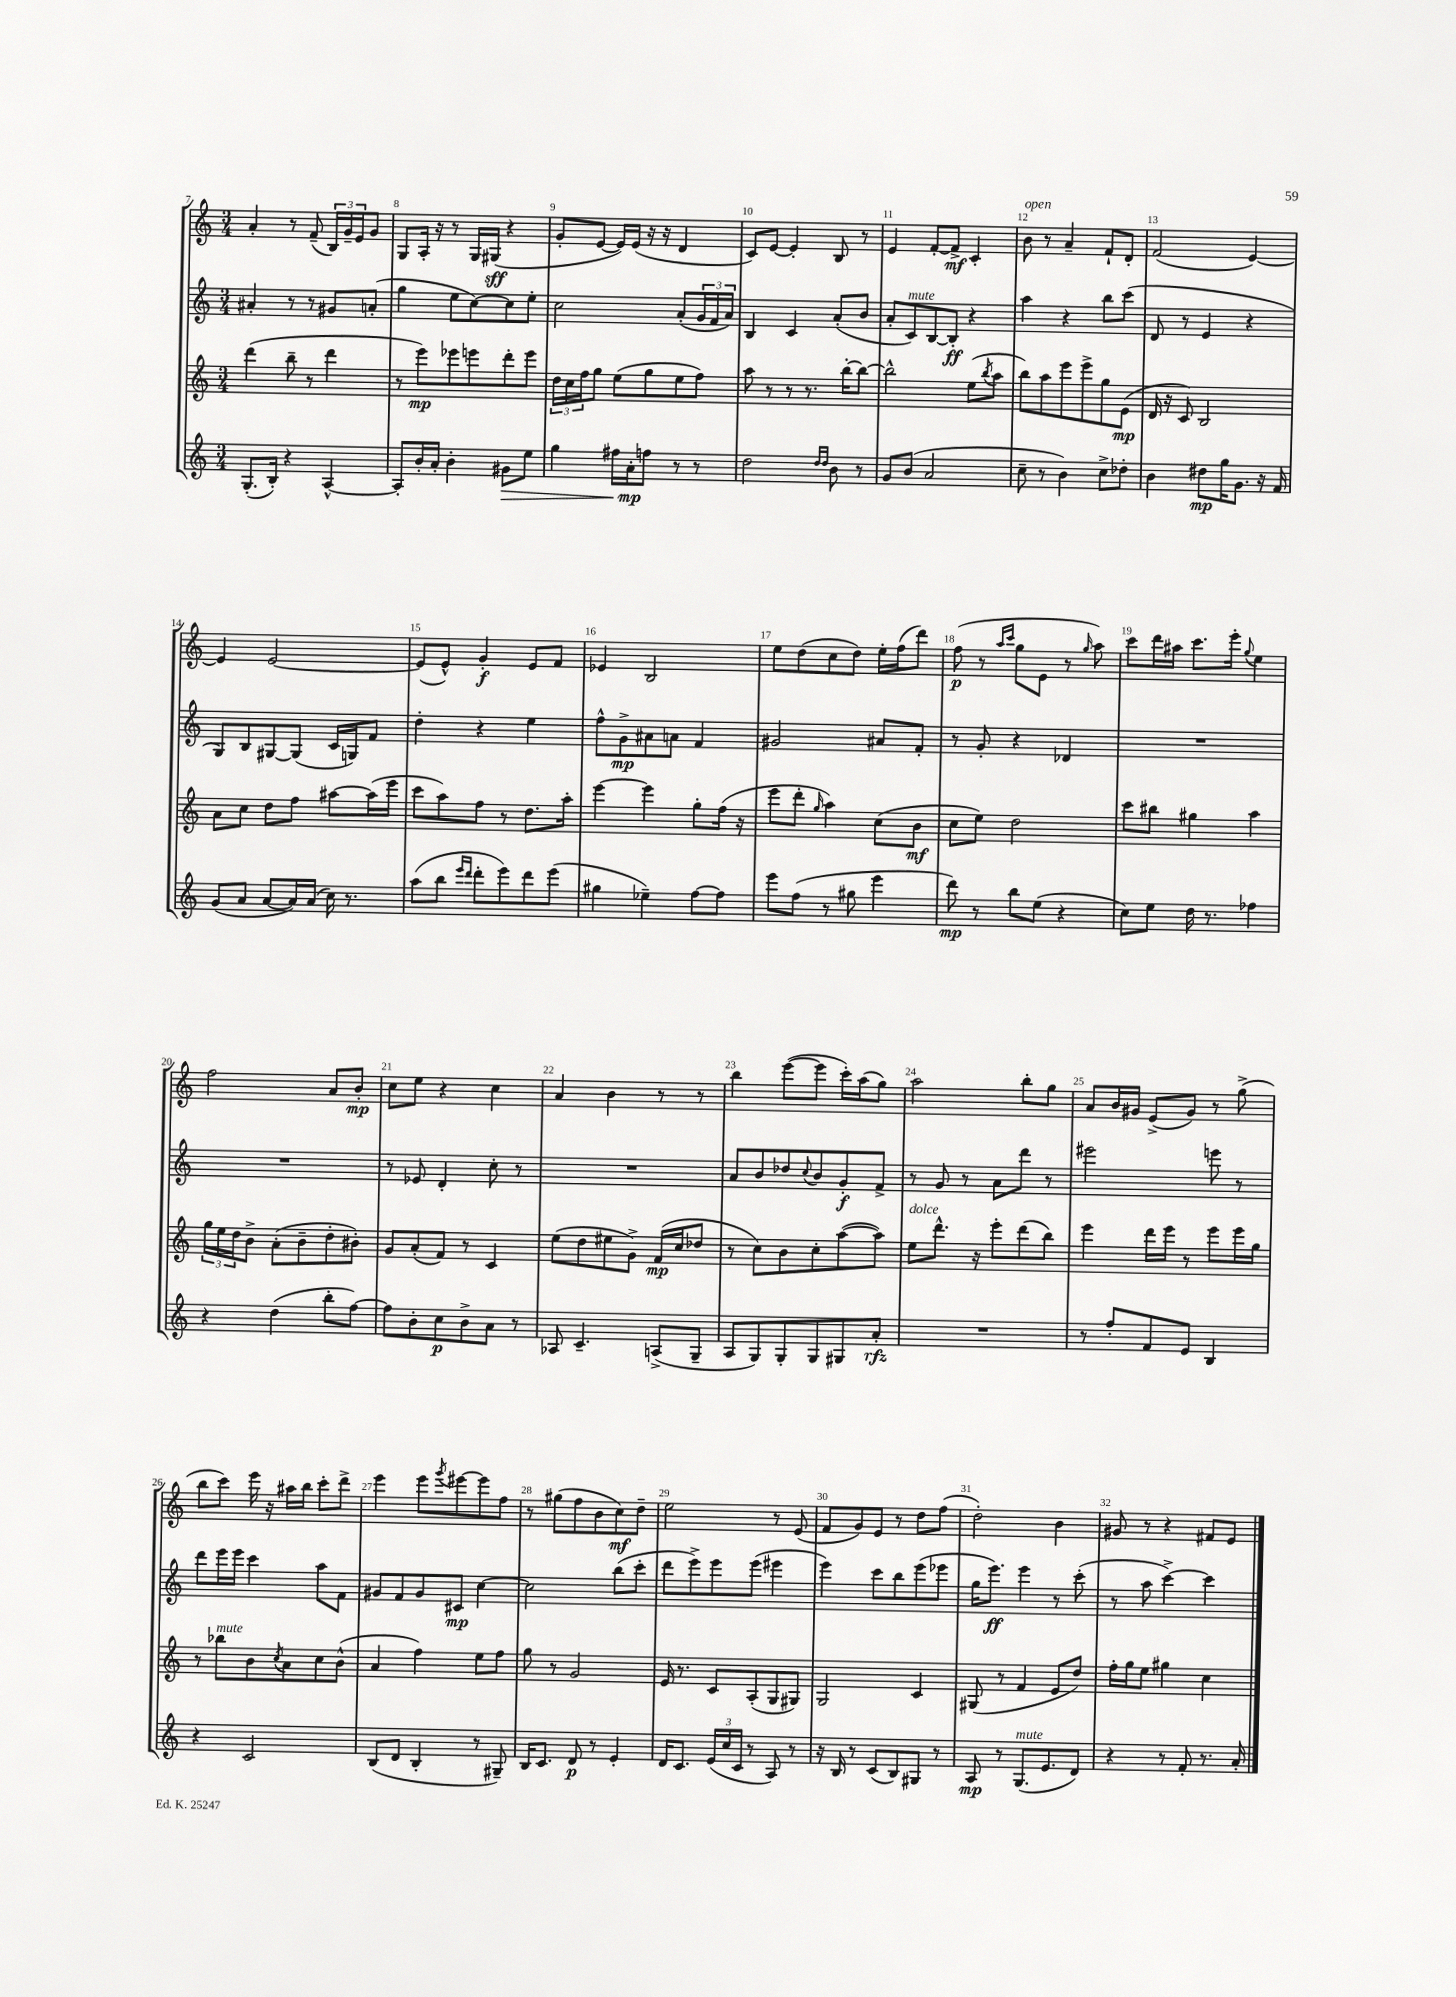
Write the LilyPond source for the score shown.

<<
\new StaffGroup <<
\new Staff = "s0" {
    \clef treble \key c \major \numericTimeSignature \time 3/4
    a'4-. r8 f'8--( \tuplet 3/2 { b16) g'16-- e'16 } g'8 |
    g8 a16-. r16 r8 g16 gis16\sff( r4 |
    g'8-. e'8~ e'16) e'16( r16 r16 d'4 |
    c'8) e'8~ e'4-. b8 r8 |
    e'4 f'8~-. f'8->\mf c'4-. |
    b'8^\markup { \italic "open" } r8 a'4-- f'8-! d'8-. |
    f'2( e'4~) |
    e'4 e'2~ |
    e'8( e'8-^) g'4-.\f e'8 f'8 |
    ees'4 b2 |
    e''8 d''8( c''8 d''8) e''16-. f''16( d'''8) |
    f''8\p( r8 \grace { a''16 c'''16 } g''8 e'8 r8 \grace { g''16 } a''8) |
    c'''8 d'''16 ais''16 c'''8. e'''16-. \appoggiatura { g''8 } e''4 |
    f''2 a'8 b'8-.\mp |
    c''8 e''8 r4 c''4 |
    a'4 b'4 r8 r8 |
    b''4 e'''8~( e'''8 c'''16-.) a''16( g''8) |
    a''2 b''8-. g''8 |
    a'8 b'16 gis'16 e'8->( gis'8) r8 g''8->( |
    b''8 c'''8) e'''16 r16 ais''16 b''16 c'''8-. d'''8-> |
    e'''4 e'''8 \acciaccatura { g'''8 } eis'''8~ eis'''8 f''8 |
    r8 gis''8( f''8 b'8 c''8\mf) d''8-- |
    e''2 r8 e'8( |
    f'8 g'8) e'8 r8 d''8 f''8( |
    d''2-.) b'4 |
    gis'8 r8 r4 fis'8 e'8 \bar "|." |
}
\new Staff = "s1" {
    \clef treble \key c \major \numericTimeSignature \time 3/4
    ais'4-. r8 r8 gis'8 a'8-.( |
    g''4 e''8 c''8~) c''8 e''8-. |
    c''2 a'8-.( \tuplet 3/2 { g'16 f'16 a'16) } |
    b4 c'4 a'8-.( b'8 |
    a'8-. c'8^\markup { \italic "mute" }) b8~ b8-.\ff r4 |
    a''4 r4 b''8 c'''8( |
    d'8 r8 e'4 r4 |
    g8) b8 gis8~ gis8( c'16 g16) f'8 |
    d''4-. r4 e''4 |
    f''8-^ g'8->\mp ais'8 a'8 f'4 |
    gis'2 ais'8 f'8-. |
    r8 g'8-. r4 des'4 |
    R2. |
    R2. |
    r8 ees'8 d'4-. c''8-. r8 |
    R2. |
    a'8 b'8 des''8 \appoggiatura { c''8 } b'8 g'8-.\f f'8-> |
    r8 g'8 r8 a'8 d'''8 r8 |
    eis'''2 e'''8 r8 |
    d'''8 e'''16 e'''16 c'''4 a''8 f'8 |
    gis'8 f'8 gis'8 cis'8\mp c''4~ |
    c''2 b''8( c'''8-. |
    d'''8 e'''8->) e'''8 e'''8( eis'''4 |
    e'''4) c'''8 b''8 e'''8( ees'''8 |
    g''16 e'''8.\ff) e'''4 r8 c'''8-.( |
    r8 a''8 c'''4~->) c'''4 \bar "|." |
}
\new Staff = "s2" {
    \clef treble \key c \major \numericTimeSignature \time 3/4
    d'''4( b''8-- r8 d'''4 |
    r8 e'''8\mp) ees'''8 e'''8 d'''8-. e'''8 |
    \tuplet 3/2 { d''16 c''16 f''16 } g''8 e''8( g''8 e''8 f''8) |
    a''8 r8 r8 r8. b''16~-. b''8~ |
    b''2-^ e''8( \acciaccatura { b''8 } a''8 |
    b''8) a''8 e'''8 e'''8-> g''8 e'8\mp( |
    d'16 r16 c'8) b2 |
    a'8 c''8 d''8 f''8 ais''8~ ais''16( e'''16 |
    c'''8 a''8) f''8 r8 d''8. a''16-. |
    e'''4~ e'''4 g''8-. f''16( r16 |
    e'''8 d'''8-. \grace { g''16 } a''4) c''8( b'8\mf |
    c''8 e''8) d''2 |
    c'''8 bis''8 gis''4 a''4 |
    \tuplet 3/2 { g''16 e''16 d''16 } b'8-> a'8-.( b'8-- d''8-. bis'8-.) |
    g'8 a'8-.( f'8) r8 c'4 |
    e''8( d''8 eis''8 g'8->) f'16\mp( c''16 des''8 |
    r8 c''8) b'8 c''8-. a''8~( a''8) |
    e''8^\markup { \italic "dolce" } d'''8.-^ r16 e'''8-. d'''8( b''8) |
    e'''4 d'''16 e'''16 r8 e'''8 e'''16 g''16 |
    r8 bes''8^\markup { \italic "mute" } b'8 \acciaccatura { c''8 } a'8 c''8 b'8-^( |
    a'4 f''4) e''8 f''8 |
    g''8 r8 g'2 |
    e'16 r8. c'8 a8-.( g8 gis8) |
    g2 c'4 |
    gis8( r8 f'4 e'8 d''8) |
    f''16-. g''16 e''8 gis''4 c''4 \bar "|." |
}
\new Staff = "s3" {
    \clef treble \key c \major \numericTimeSignature \time 3/4
    g8.-.( b16-.) r4 a4~-^ |
    a8-. b'16-. a'16-. b'4-. gis'8\> e''8 |
    g''4 fis''16 a'16-.\mp\! f''8 r8 r8 |
    d''2 \grace { d''16 d''16 } b'8 r8 |
    g'8 b'8( a'2 |
    c''8-- r8 b'4) c''8-> des''8-. |
    b'4 dis''8\mp g''16 g'8. r16 f'16 |
    g'8( a'8 a'8~ a'16) a'16( c''16) r8. |
    a''8( b''8 \grace { e'''16 d'''16 } d'''8-. e'''8) d'''8 e'''8( |
    gis''4 ees''4--) f''8~ f''8 |
    e'''8 f''8( r8 gis''8 e'''4 |
    d'''8\mp) r8 b''8 e''8( r4 |
    c''8) e''8 d''16 r8. fes''4 |
    r4 d''4( b''8-. f''8~) |
    f''8 b'8-. c''8\p b'8-> a'8 r8 |
    aes8 c'4.-- a8->( g8-- |
    a8 g8) g8-. g8 gis8 a'8-.\rfz |
    R2. |
    r8 f''8-. f'8 e'8 b4 |
    r4 c'2 |
    b8( d'8 b4-. r8 gis8--) |
    b16 c'8. d'8\p r8 e'4-. |
    d'16 c'8. \tuplet 3/2 { e'16( c''16 c'16 } r8 a8) r8 |
    r16 b16 r8 c'8( b8) gis8 r8 |
    a8\mp r8 g8.^\markup { \italic "mute" }( e'8. d'8) |
    r4 r8 f'8-. r8. a'16-. \bar "|." |
}
>>
>>
\layout { \context { \Score currentBarNumber = #7 \override BarNumber.break-visibility = ##(#f #t #t) barNumberVisibility = #all-bar-numbers-visible } }
